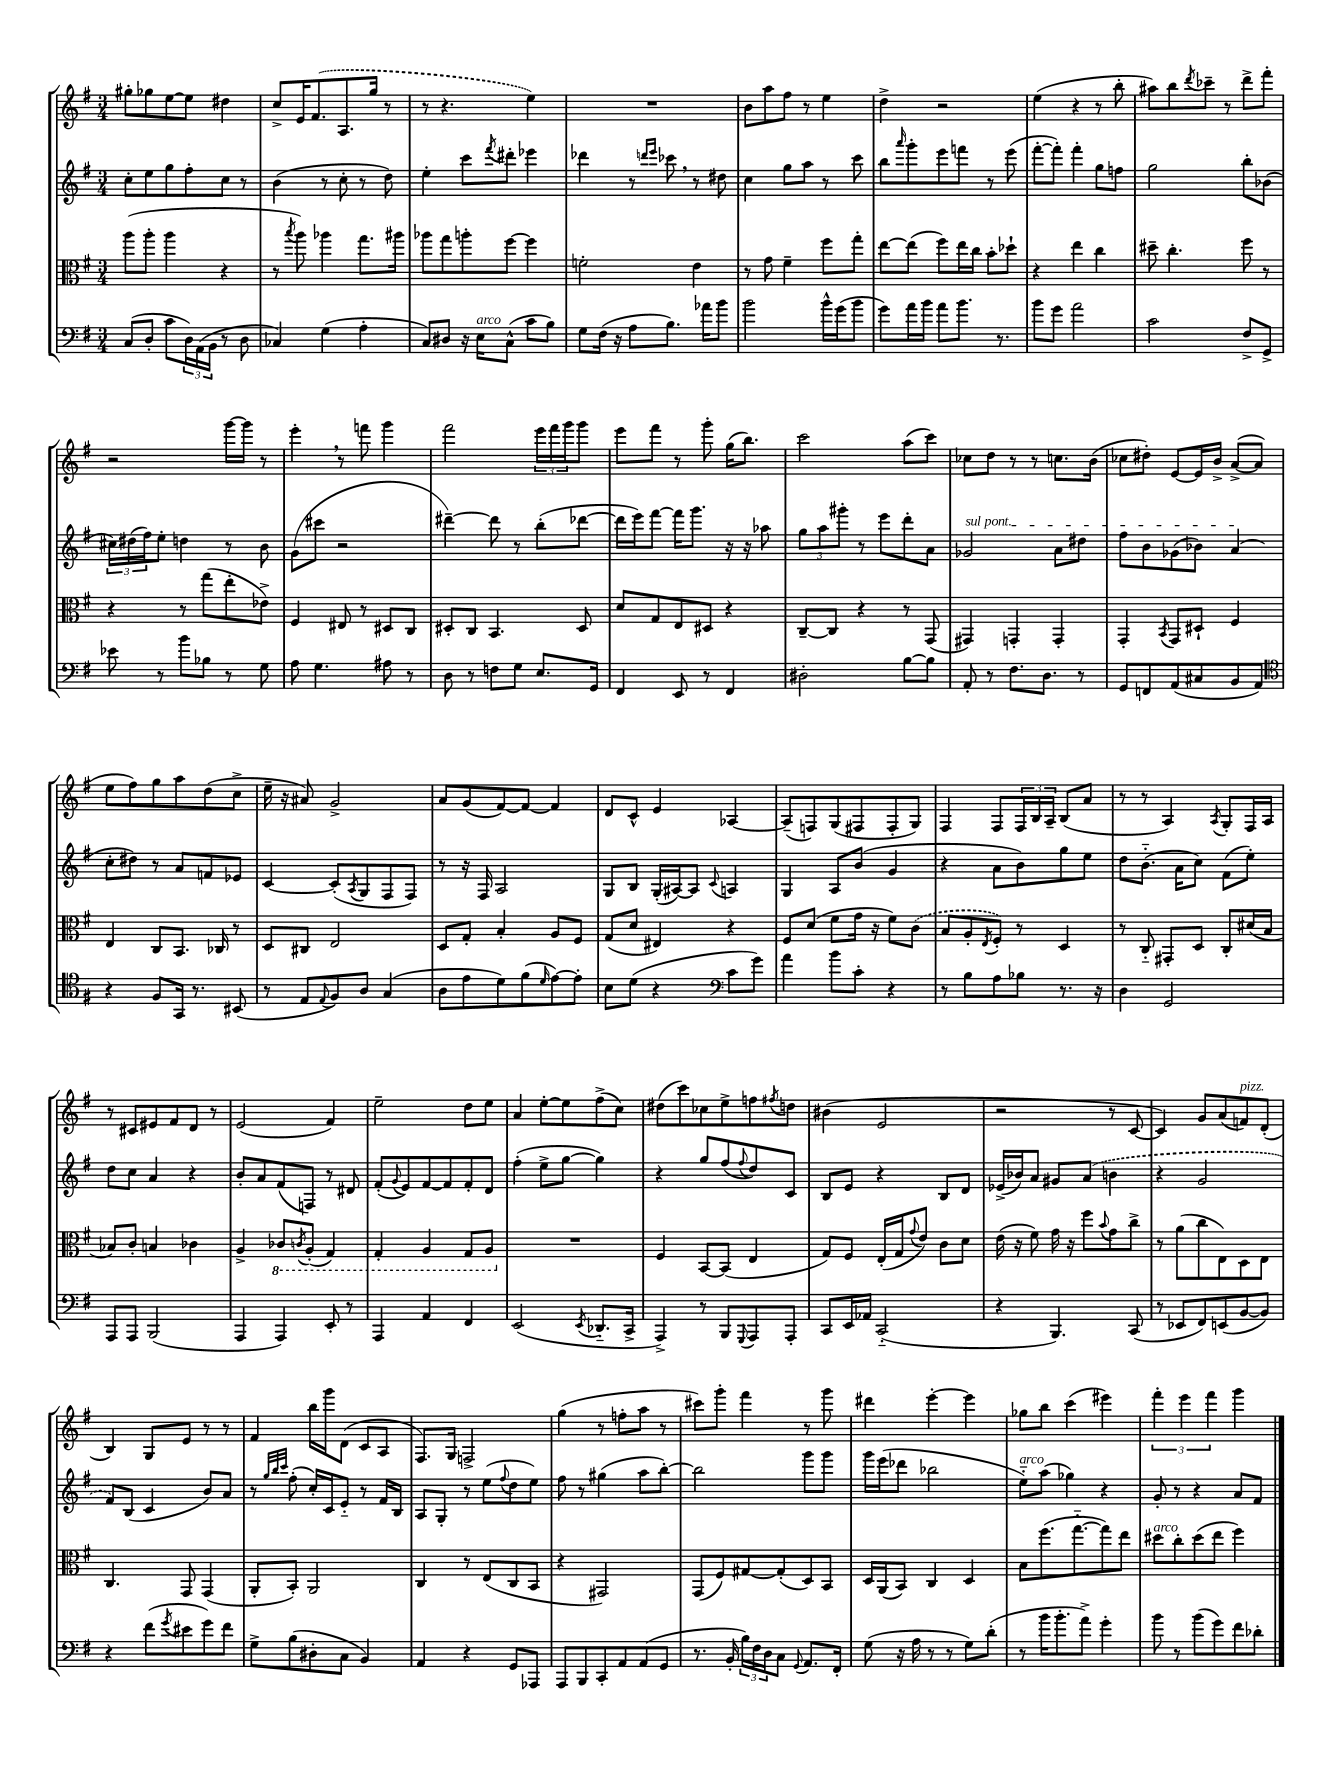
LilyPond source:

<<
\new StaffGroup <<
\new Staff = "s0" {
    \clef treble \key g \major \numericTimeSignature \time 3/4
    gis''8-. ges''8 e''8~ e''8 dis''4 |
    c''8-> e'16 \once \slurDashed fis'8.( a8. g''16 r8 |
    r8 r4. e''4) |
    R2. |
    b'8 a''8 fis''8 r8 e''4 |
    d''4-> r2 |
    e''4( r4 r8 b''8-. |
    ais''8) b''8 \acciaccatura { d'''8 } ces'''8-- r8 d'''8-> fis'''8-. |
    r2 g'''16~ g'''16 r8 |
    e'''4-. \breathe r8 f'''8 g'''4 |
    fis'''2 \tuplet 3/2 { e'''16 fis'''16 g'''16 } g'''8 |
    e'''8 fis'''8 r8 g'''8-. g''16( b''8.) |
    c'''2 a''8( c'''8) |
    ces''8 d''8 r8 r8 c''8. b'16( |
    ces''8 dis''8-.) e'8~ e'16 b'16-> a'8~->( a'8 |
    e''8 fis''8) g''8 a''8 d''8( c''8-> |
    e''16-- r16 ais'8) g'2-> |
    a'8 g'8( fis'8~) fis'8~ fis'4 |
    d'8 c'8-^ e'4 aes4~ |
    aes8--( f8) g8( fis8 fis8-. g8) |
    fis4 fis8 \tuplet 3/2 { fis16 b16 a16-- } b8( a'8 |
    r8 r8 a4) \acciaccatura { a8 } g8-. fis16 a16 |
    r8 cis'8 eis'8 fis'8 d'8 r8 |
    e'2( fis'4) |
    e''2-- d''8 e''8 |
    a'4 e''8~-. e''8 fis''8->( c''8) |
    dis''8( c'''8) ces''8 e''8-> f''8 \acciaccatura { fis''8 } d''8 |
    bis'4( e'2 |
    r2 r8 c'8~ |
    c'4) g'8 a'8( f'8^\markup { \italic "pizz." }) d'8-.( |
    b4) g8 e'8 r8 r8 |
    fis'4 b''16 g'''16 d'8( c'8 a8 |
    fis8.) g16 f2-> |
    g''4( r8 f''8-. a''8 r8 |
    cis'''8) g'''8-. fis'''4 r8 g'''8 |
    dis'''4 e'''4~-. e'''4 |
    ges''8 b''8 c'''4( eis'''4) |
    \tuplet 3/2 { fis'''4-. e'''4 fis'''4 } g'''4 \bar "|." |
}
\new Staff = "s1" {
    \clef treble \key g \major \numericTimeSignature \time 3/4
    c''8-. e''8 g''8 fis''8-. c''8 r8 |
    b'4( r8 c''8-. r8 d''8) |
    e''4-. c'''8 \acciaccatura { fis'''8 } dis'''8-. ees'''4 |
    des'''4 r8 \grace { d'''16 e'''16 } ces'''8 \breathe r8 dis''8 |
    c''4 g''8 a''8 r8 c'''8 |
    b''8 \grace { a'''16 } g'''8-. e'''8 f'''8 r8 e'''8( |
    fis'''8~-. fis'''8-.) fis'''4-. g''8 f''8 |
    g''2 b''8-. bes'8( |
    \tuplet 3/2 { cis''16) dis''16( fis''16) } e''8-. d''4 r8 b'8 |
    g'8( cis'''8 r2 |
    dis'''4~--) dis'''8 r8 b''8-.( des'''8~ |
    des'''16 e'''16) fis'''8~ fis'''16 g'''8. r16 r16 aes''8 |
    \tuplet 3/2 { g''8 a''8 gis'''8-. } r8 e'''8 d'''8-. a'8 |
    \once \override TextSpanner.bound-details.left.text = \markup { \italic "sul pont." } ges'2\startTextSpan a'8 dis''8 |
    fis''8 b'8 ges'8( bes'8) a'4\stopTextSpan( |
    c''8-. dis''8) r8 a'8 f'8 ees'8 |
    c'4~ c'8-.( \acciaccatura { a8 } g8 fis8 fis8) |
    r8 r16 fis16 a2 |
    g8 b8 g16-.( ais16~) ais8 \appoggiatura { c'8 } a4 |
    g4 a8 b'8( g'4 |
    r4 a'8 b'8) g''8 e''8 |
    d''8 b'8.-_( a'16 c''8) fis'8( e''8-.) |
    d''8 c''8 a'4 r4 |
    b'8-. a'8 fis'8( f8) r8 dis'8 |
    fis'8-.( \appoggiatura { g'8 } e'8) fis'8~ fis'8 fis'8-. d'8 |
    fis''4-.( e''8-> g''8~ g''4) |
    r4 g''8 fis''8( \appoggiatura { fis''8 } d''8) c'8 |
    b8 e'8 r4 b8 d'8 |
    ees'16->( bes'16) a'8 gis'8 \once \slurDashed a'8( b'4 |
    r4 g'2 |
    fis'8) b8( c'4 b'8) a'8 |
    r8 \grace { g''32 b''32 c'''32 } fis''8-.( c''16-.) c'16 e'8-_ r8 fis'16 b16 |
    a8 g8-. r8 e''8( \appoggiatura { fis''8 } d''8 e''8) |
    fis''8 r8 gis''4( a''8 b''8~-.) |
    b''2 g'''8 g'''8 |
    g'''16 e'''16( des'''8 bes''2 |
    e''8-_^\markup { \italic "arco" }) a''8( ges''4) r4 |
    g'8-. r8 r4 a'8 fis'8 \bar "|." |
}
\new Staff = "s2" {
    \clef alto \key g \major \numericTimeSignature \time 3/4
    a''8( a''8-. a''4 r4 |
    r8 \acciaccatura { b''8 } a''8) aes''4 g''8. ais''16 |
    aes''8 g''8 a''8-. fis''8~ fis''4 |
    f'2-. e'4 |
    r8 g'8 fis'4-- fis''8 g''8-. |
    e''8~ e''8( fis''8) e''16 c''16 b'8-. des''8-! |
    r4 e''4 c''4 |
    dis''8-- c''4.-. fis''8 r8 |
    r4 r8 g''8( e''8-. ees'8->) |
    fis4 eis8 r8 dis8 c8 |
    dis8-. c8 b,4. dis8 |
    d'8 g8 e8 dis8 r4 |
    c8~-- c8 r4 r8 g,8( |
    gis,4) g,4-. g,4-. |
    g,4-. \acciaccatura { b,8 } g,8 dis8-! fis4 |
    e4 c8 b,8. ces16 r8 |
    d8 cis8 e2 |
    d8 g8-. b4-. a8 fis8 |
    g8( d'8 eis4) r4 |
    fis8 d'8( fis'8 g'16 r16 fis'8) \once \slurDashed c'8( |
    b8 a8-. \acciaccatura { e8 } fis8-.) r8 d4 |
    r8 c8-_ gis,8-. d8 c8-. dis'16( b16 |
    bes8) c'8-. b4 ces'4 |
    a4-> \ottava #-1 ces8 \acciaccatura { c8 } a,8-.( g,4) |
    g,4-. a,4 g,8 a,8 \ottava #0 |
    R2. |
    fis4 b,8~ b,8( e4 |
    g8) fis8 e16-.( g16 \appoggiatura { g'8 } e'8) c'8 d'8 |
    e'16( r16 fis'8) g'16 r16 fis''8 \appoggiatura { b'8 } g'8 c''8-> |
    r8 a'8( c''8 e8) d8 e8 |
    c4. g,8 g,4( |
    a,8-. b,8-.) a,2 |
    c4 r8 e8( c8 b,8 |
    r4 gis,2) |
    g,8( fis8) gis8~ gis8-.( d8) b,8 |
    d16 a,16( b,8) c4 d4 |
    b8 fis''8.( g''8.~-_ g''8) e''8 |
    dis''8^\markup { \italic "arco" } c''8-. dis''8( e''8 fis''4) \bar "|." |
}
\new Staff = "s3" {
    \clef bass \key g \major \numericTimeSignature \time 3/4
    c8( d8-. c'8 \tuplet 3/2 { d16) a,16( b,16 } r8 d8 |
    ces4) g4( a4-. |
    c8) dis8 r16 e16^\markup { \italic "arco" } c8-^( c'8 b8) |
    g8 fis16( r16 a8 b8.) aes'16 b'8 |
    b'2 b'16-^ g'16( b'8 |
    g'8) a'16 b'16 a'8 b'8. r8. |
    b'8 g'8 a'2 |
    c'2 fis8-> g,8-> |
    ees'8 r8 b'8 bes8 r8 g8 |
    a8 g4. ais8 r8 |
    d8 r8 f8 g8 e8. g,16 |
    fis,4 e,8 r8 fis,4 |
    dis2-. b8~ b8 |
    a,8-. r8 fis8. d8. r8 |
    g,8 f,8 a,8( cis8 b,8 a,8) |
    \clef tenor r4 fis8 g,16 r8. bis,8( |
    r8 e8 \appoggiatura { e8 } fis8) a8 g4( |
    a8 e'8 d'8) fis'8( \grace { d'16 } e'8~) e'8-. |
    b8 d'8( r4 \clef bass c'8 g'8) |
    a'4 b'8 c'8-. r4 |
    r8 b8 a8 bes8 r8. r16 |
    d4 g,2 |
    a,,8 a,,8 b,,2( |
    a,,4 a,,4) e,8-. r8 |
    a,,4 a,4 fis,4 |
    e,2( \acciaccatura { e,8 } des,8.-_ c,16-> |
    a,,4->) r8 b,,8 \appoggiatura { g,,8 } a,,8 a,,8-. |
    c,8 e,16 aes,16 c,2-_( |
    r4 b,,4.) c,8( |
    r8 ees,8 fis,8) e,8( b,8~ b,8) |
    r4 fis'8( \acciaccatura { g'8 } eis'8 g'8) fis'8 |
    g8-> b8( dis8-. c8 b,4) |
    a,4 r4 g,8 aes,,8 |
    a,,8 b,,8 c,8-. a,8 a,8( g,8 |
    r8. b,16-. \tuplet 3/2 { b16) fis16 d16 } c8 \appoggiatura { g,8 } a,8. fis,16-. |
    g8( r16 a16 r8 r8 g8) d'8-.( |
    r8 b'16 b'8.-. a'8->) g'4-. |
    b'8 r8 b'8( g'8) fis'8 des'8-. \bar "|." |
}
>>
>>
\layout { \context { \Score \remove "Bar_number_engraver" } }
